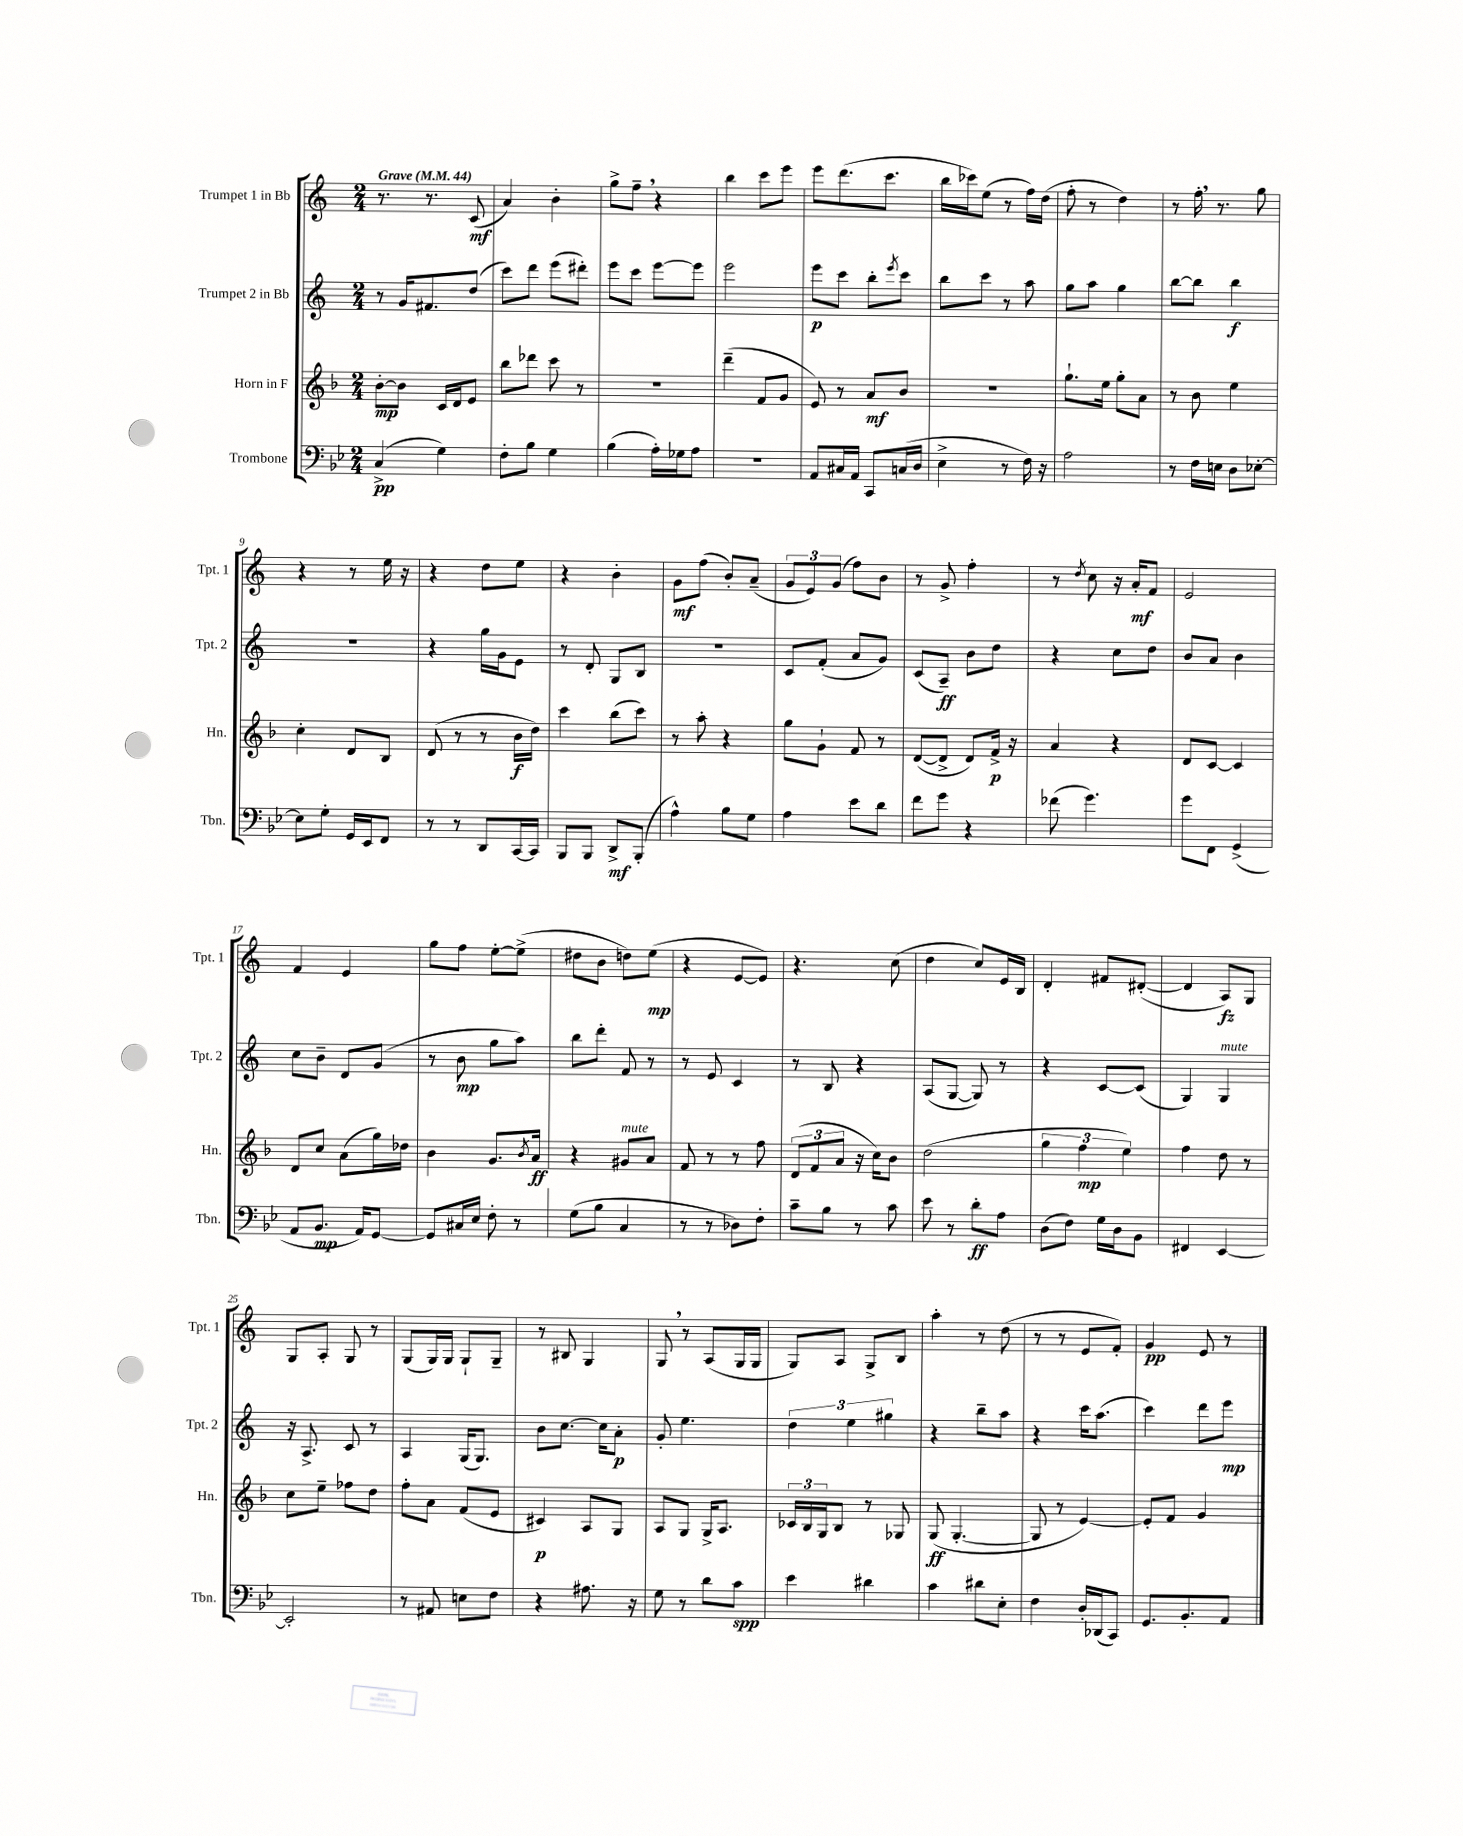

**kern	**kern	**kern	**kern
*staff4	*staff3	*staff2	*staff1
*clefF4	*clefG2	*clefG2	*clefG2
*k[b-e-]	*k[b-]	*k[]	*k[]
*M2/4	*M2/4	*M2/4	*M2/4
*MM44	*MM44	*MM44	*MM44
(4C^	[8b-'	8r	8.r
.	8b-]	16g	.
.	.	8.f#	8.r
4G)	16c	.	.
.	16d	.	.
.	8e	(8dd	(8c
=	=	=	=
8F'	8bb-	8ccc)	4a)
8B-	8ddd-	8ddd	.
4G	8ccc	(8eee	4b'
.	8r	8ddd#')	.
=	=	=	=
(4B-	2r	8eee	8gg^
.	.	8ccc	8ff~
16A')	.	[8eee	4r
16G-	.	.	.
8A	.	8eee]	.
=	=	=	=
2r	(4ddd~	2eee	4bb
.	8f	.	8ccc
.	8g	.	8eee
=	=	=	=
8AA	8e)	8eee	8eee
16C#	8r	8ccc	(8.ddd
16AA	.	.	.
8CC	8a	8bb'	.
.	.	.	8.ccc
.	.	8qeee	.
(16C	8b-	8ccc	.
16D	.	.	.
=	=	=	=
4E-^	2r	8bb	16bb
.	.	.	16ccc-)
.	.	8ccc	(8ee
8r	.	8r	8r
16F)	.	8aa	16ff)
16r	.	.	(16dd
=	=	=	=
2A	8.gg`	8gg	8ff'
.	.	8aa	8r
.	16ee	.	.
.	8gg'	4gg	4dd)
.	8a	.	.
=	=	=	=
8r	8r	[8bb	8r
16F	8b-	8bb]	16ff'
16E	.	.	8.r
8D	4ee	4bb	.
[8E-'	.	.	8gg
=	=	=	=
8E-]	4cc'	2r	4r
8G'	.	.	.
16GG	8d	.	8r
16EE-	.	.	.
8FF	8B-	.	16ee
.	.	.	16r
=	=	=	=
8r	(8d	4r	4r
8r	8r	.	.
8DD	8r	16gg	8dd
.	.	16g	.
[16CC	16b-	8e	8ee
16CC]	16dd)	.	.
=	=	=	=
8BBB-	4ccc	8r	4r
8BBB-	.	8d'	.
8DD^	(8bb-	8G	4b'
(8BBB-'	8ccc)	8B	.
=	=	=	=
4A^^)	8r	2r	8g
.	8aa'	.	(8ff
8B-	4r	.	8b')
8G	.	.	(8a~
=	=	=	=
4A	8gg	8c	12g
.	.	.	12e)
.	8g`	(8f'	.
.	.	.	(12g
8e-	8f	8a	8ff)
8d	8r	8g)	8b
=	=	=	=
8f	([8d	(8c	8r
8g	8d^]	8A~)	8g^
4r	8d)	8b	4ff'
.	16f^	8dd	.
.	16r	.	.
=	=	=	=
(8f-	4a	4r	8r
.	.	.	8qdd
4.g)	.	.	8cc
.	4r	8cc	16r
.	.	.	16a'
.	.	8dd	8f
=	=	=	=
8g	8d	8b	2e
8FF	[8c	8a	.
(4GG^	4c]	4b	.
=	=	=	=
8AA	8d	8cc	4f
8.BB-	8cc	8b~	.
.	(8a	8d	4e
16AA)	.	.	.
[8GG	16gg)	(8g	.
.	16dd-	.	.
=	=	=	=
8GG]	4b-	8r	8gg
16C#	.	8b	8ff
16E-	.	.	.
8F'	8.g	8gg	[8ee'
8r	.	8aa)	(8ee^]
.	8qb-	.	.
.	16a	.	.
=	=	=	=
(8G	4r	8bb	8dd#
8B-	.	8ddd'	8b
4C	8g#	8f	8dd)
.	8a	8r	(8ee
=	=	=	=
8r	8f	8r	4r
8r	8r	8e	.
8D-)	8r	4c	[8e
8F'	8ff	.	8e])
=	=	=	=
8c~	(12d	8r	4.r
.	12f	.	.
8B-	.	8B	.
.	12a	.	.
8r	16r	4r	.
.	16cc)	.	.
8c	8b-	.	(8cc
=	=	=	=
8e-	(2dd	(8A	4dd
8r	.	[8G	.
8d'	.	8G])	8cc)
8A	.	8r	16e
.	.	.	16B
=	=	=	=
(8D	6gg	4r	4d'
8F)	.	.	.
.	6ff	.	.
16G	.	[8c	8f#
16D	.	.	.
.	6ee)	.	.
8BB-	.	(8c]	([8d#'
=	=	=	=
4FF#	4ff	4G)	4d#]
[4EE-	8dd	4G	8A)
.	8r	.	8G
=	=	=	=
2EE-']	8cc	16r	8G
.	.	8.A^	.
.	8ee~	.	8A'
.	8ff-	8c	8G
.	8dd	8r	8r
=	=	=	=
8r	8ff'	4A	(8G
8AA#	8a	.	16G)
.	.	.	16G
8E	(8f	(16G	8G`
.	.	8.G)	.
8F	8e	.	8G~
=	=	=	=
4r	4c#)	8b	8r
.	.	[8.cc	8B#
8.A#	8A	.	4G
.	.	16cc]	.
.	8G	8a'	.
16r	.	.	.
=	=	=	=
8G	8A	8g'	8G
8r	8G	4.ee	8r
8d	16G^	.	(8A
.	8.A	.	.
8c	.	.	16G
.	.	.	16G
=	=	=	=
4e-	24c-	6dd	8G)
.	24B-	.	.
.	24G	.	.
.	8B-	.	8A
.	.	6ee	.
4d#	8r	.	8G^
.	.	6gg#	.
.	8G-	.	8B
=	=	=	=
4c	(8G	4r	4aa'
.	[4.G'	.	.
8d#	.	8bb~	8r
8E-'	.	8aa	(8dd
=	=	=	=
4F	8G]	4r	8r
.	8r	.	8r
16D'	[4e)	16ccc	8e
(16DD-	.	(8.aa	.
8CC)	.	.	8f')
=	=	=	=
8.GG	8e']	4ccc)	4g
.	8f	.	.
8.BB-'	.	.	.
.	4g	8ddd	8e
8AA	.	8eee	8r
==	==	==	==
*-	*-	*-	*-
